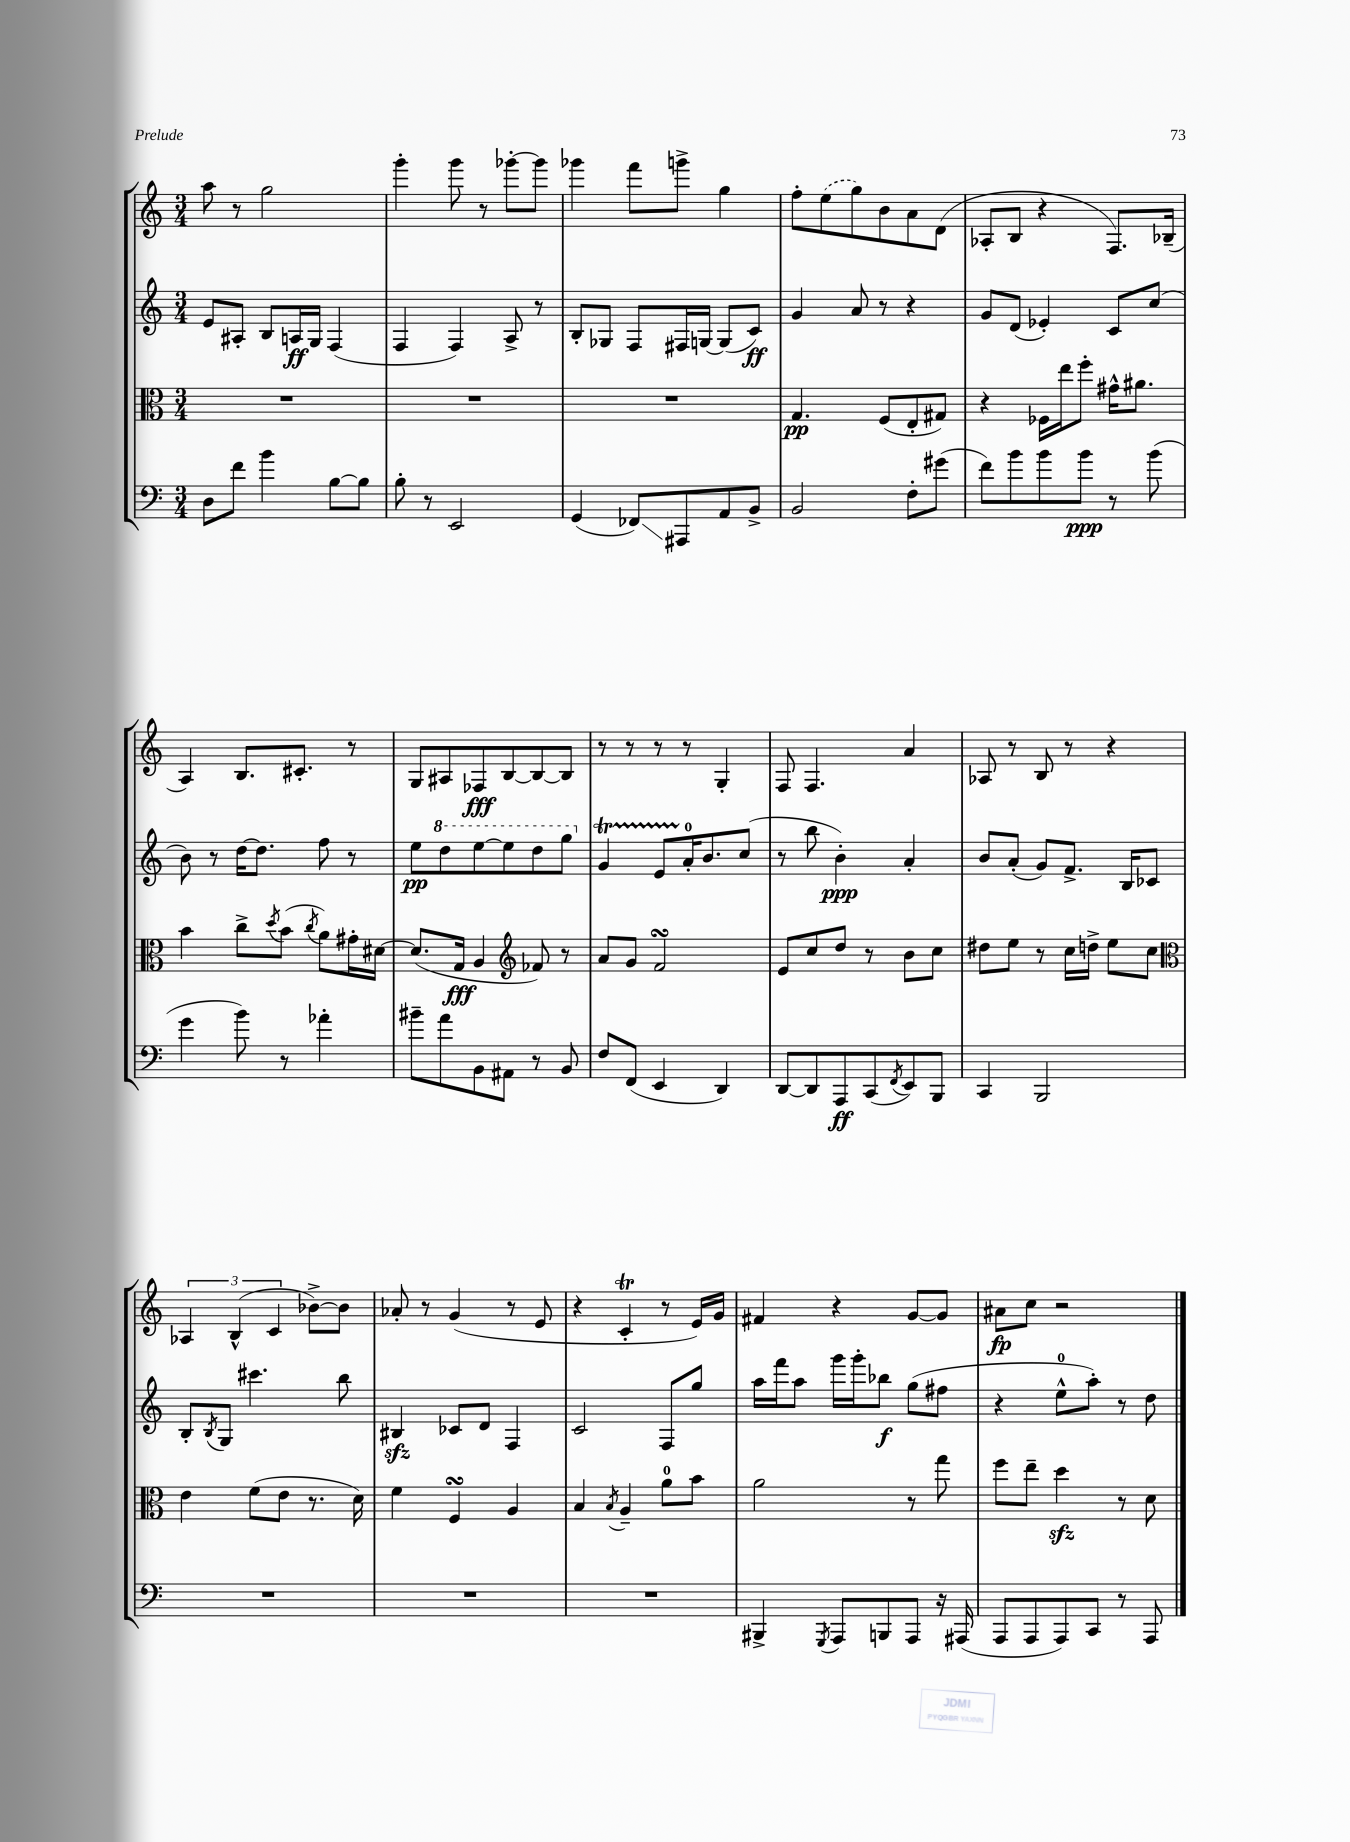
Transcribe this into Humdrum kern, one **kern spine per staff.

**kern	**kern	**kern	**kern
*staff4	*staff3	*staff2	*staff1
*clefF4	*clefC3	*clefG2	*clefG2
*k[]	*k[]	*k[]	*k[]
*M3/4	*M3/4	*M3/4	*M3/4
8D\L	2.r	8e/L	8aa\
8f\J	.	8A#'/J	8r
4b\	.	8B/L	2gg\
.	.	16A/L	.
.	.	16G/JJ	.
[8B\L	.	(4F/	.
8B\]J	.	.	.
=	=	=	=
8B'\	2.r	4F/	4ggg'\
8r	.	.	.
2EE/	.	4F/)	8ggg\
.	.	.	8r
.	.	8A^/	[8ggg-'\L
.	.	8r	8ggg-\]J
=	=	=	=
(4GG/	2.r	8B'/L	4ggg-\
.	.	8G-/J	.
8FF-/L)	.	8F/L	8fff\L
8AAA#/	.	16F#/L	8ggg^\J
.	.	[16G/JJ	.
8AA/	.	(8G/]L	4gg\
8BB^/J	.	8c/J)	.
=	=	=	=
2BB/	4.G/	4g/	8ff'\L
.	.	.	(8ee\
.	.	8a/	8gg\)
.	(8F/L	8r	8b\
8F'\L	8E'/	4r	8a\
(8g#\J	8G#/J)	.	(8d\J
=	=	=	=
8f\L)	4r	8g/L	8A-'/L
8b\	.	(8d/J	8B/J
8b\	16F-\LL	4e-'/)	4r
.	16ee\J	.	.
8b\J	8ff'\J	.	.
8r	16g#^^\LK	8c/L	8.F/L)
.	8.a#\J	.	.
(8b\	.	(8cc/J	.
.	.	.	(16B-~/Jk
=	=	=	=
4g\	4b\	8b\)	4A/)
.	.	8r	.
8b\)	8cc^\L	[16dd\LK	8.B/L
.	.	8.dd\]J	.
.	8qdd/	.	.
8r	(8b\J	.	.
.	.	.	8.c#'/J
.	8qcc/	.	.
4a-'\	8a\L)	8ff\	.
.	16g#'\L	8r	8r
.	[16d#\JJ	.	.
=	=	=	=
8b#~\L	(8.d#/]L	8ee\L	8G/L
8a\	.	8ddd\	8A#/
.	16G/Jk	.	.
8BB\	4A/	[8eee\	8F-/
8AA#\J	.	8eee\]	[8B/
*	*clefG2	*	*
8r	8f-/)	8ddd\	8B/_
8BB/	8r	8ggg\J	8B/]J
=	=	=	=
8F/L	8a/L	4g/	8r
(8FF/J	8g/J	.	8r
4EE/	2f/	8e/L	8r
.	.	16a'/K	8r
.	.	8.b/	.
4DD/)	.	.	4G'/
.	.	(8cc/J	.
=	=	=	=
[8DD/L	8e/L	8r	8F/
8DD/]	8cc/	8bb\	4.F/
8AAA/	8dd/J	4b'\)	.
(8CC/	8r	.	.
8qFF/	.	.	.
8EE/)	8b\L	4a'/	4a/
8BBB/J	8cc\J	.	.
=	=	=	=
4CC/	8dd#\L	8b/L	8A-/
.	8ee\J	(8a'/J	8r
2BBB/	8r	8g/L)	8B/
.	16cc\LL	8.f^/J	8r
.	16dd^\JJ	.	.
.	8ee\L	.	4r
.	.	16B/LK	.
.	8cc\J	8c-/J	.
=	=	=	=
*	*clefC3	*	*
2.r	4e\	8B'/L	6A-/
.	.	8qB/	.
.	.	8G/J	.
.	.	.	(6B^^/
.	(8f\L	4.ccc#\	.
.	.	.	6c/
.	8e\J	.	.
.	8.r	.	[8b-^\L)
.	.	8bb\	8b-\]J
.	16d\)	.	.
=	=	=	=
2.r	4f\	4B#/	8a-'/
.	.	.	8r
.	4F/	8c-/L	(4g/
.	.	8d/J	.
.	4A/	4F/	8r
.	.	.	8e/
=	=	=	=
2.r	4B/	2c/	4r
.	8qB/	.	.
.	4A~/	.	4c'/
.	8a\L	8F/L	8r
.	8b\J	8gg/J	16e/LL)
.	.	.	16g/JJ
=	=	=	=
4BBB#^/	2a\	16aa\LL	4f#/
.	.	16fff\J	.
.	.	8aa\J	.
8qGGG/	.	.	.
8AAA/L	.	16ggg\LL	4r
.	.	16ggg'\J	.
8BBB/	.	8bb-\J	.
8AAA/J	8r	(8gg\L	[8g/L
16r	8gg\	8ff#\J	8g/]J
(16AAA#/	.	.	.
=	=	=	=
8AAA/L	8ff\L	4r	8a#\L
8AAA/	8ee~\J	.	8cc\J
8AAA/)	4dd\	8ee^^\L	2r
8CC/J	.	8aa'\J)	.
8r	8r	8r	.
8AAA/	8d\	8dd\	.
==	==	==	==
*-	*-	*-	*-
